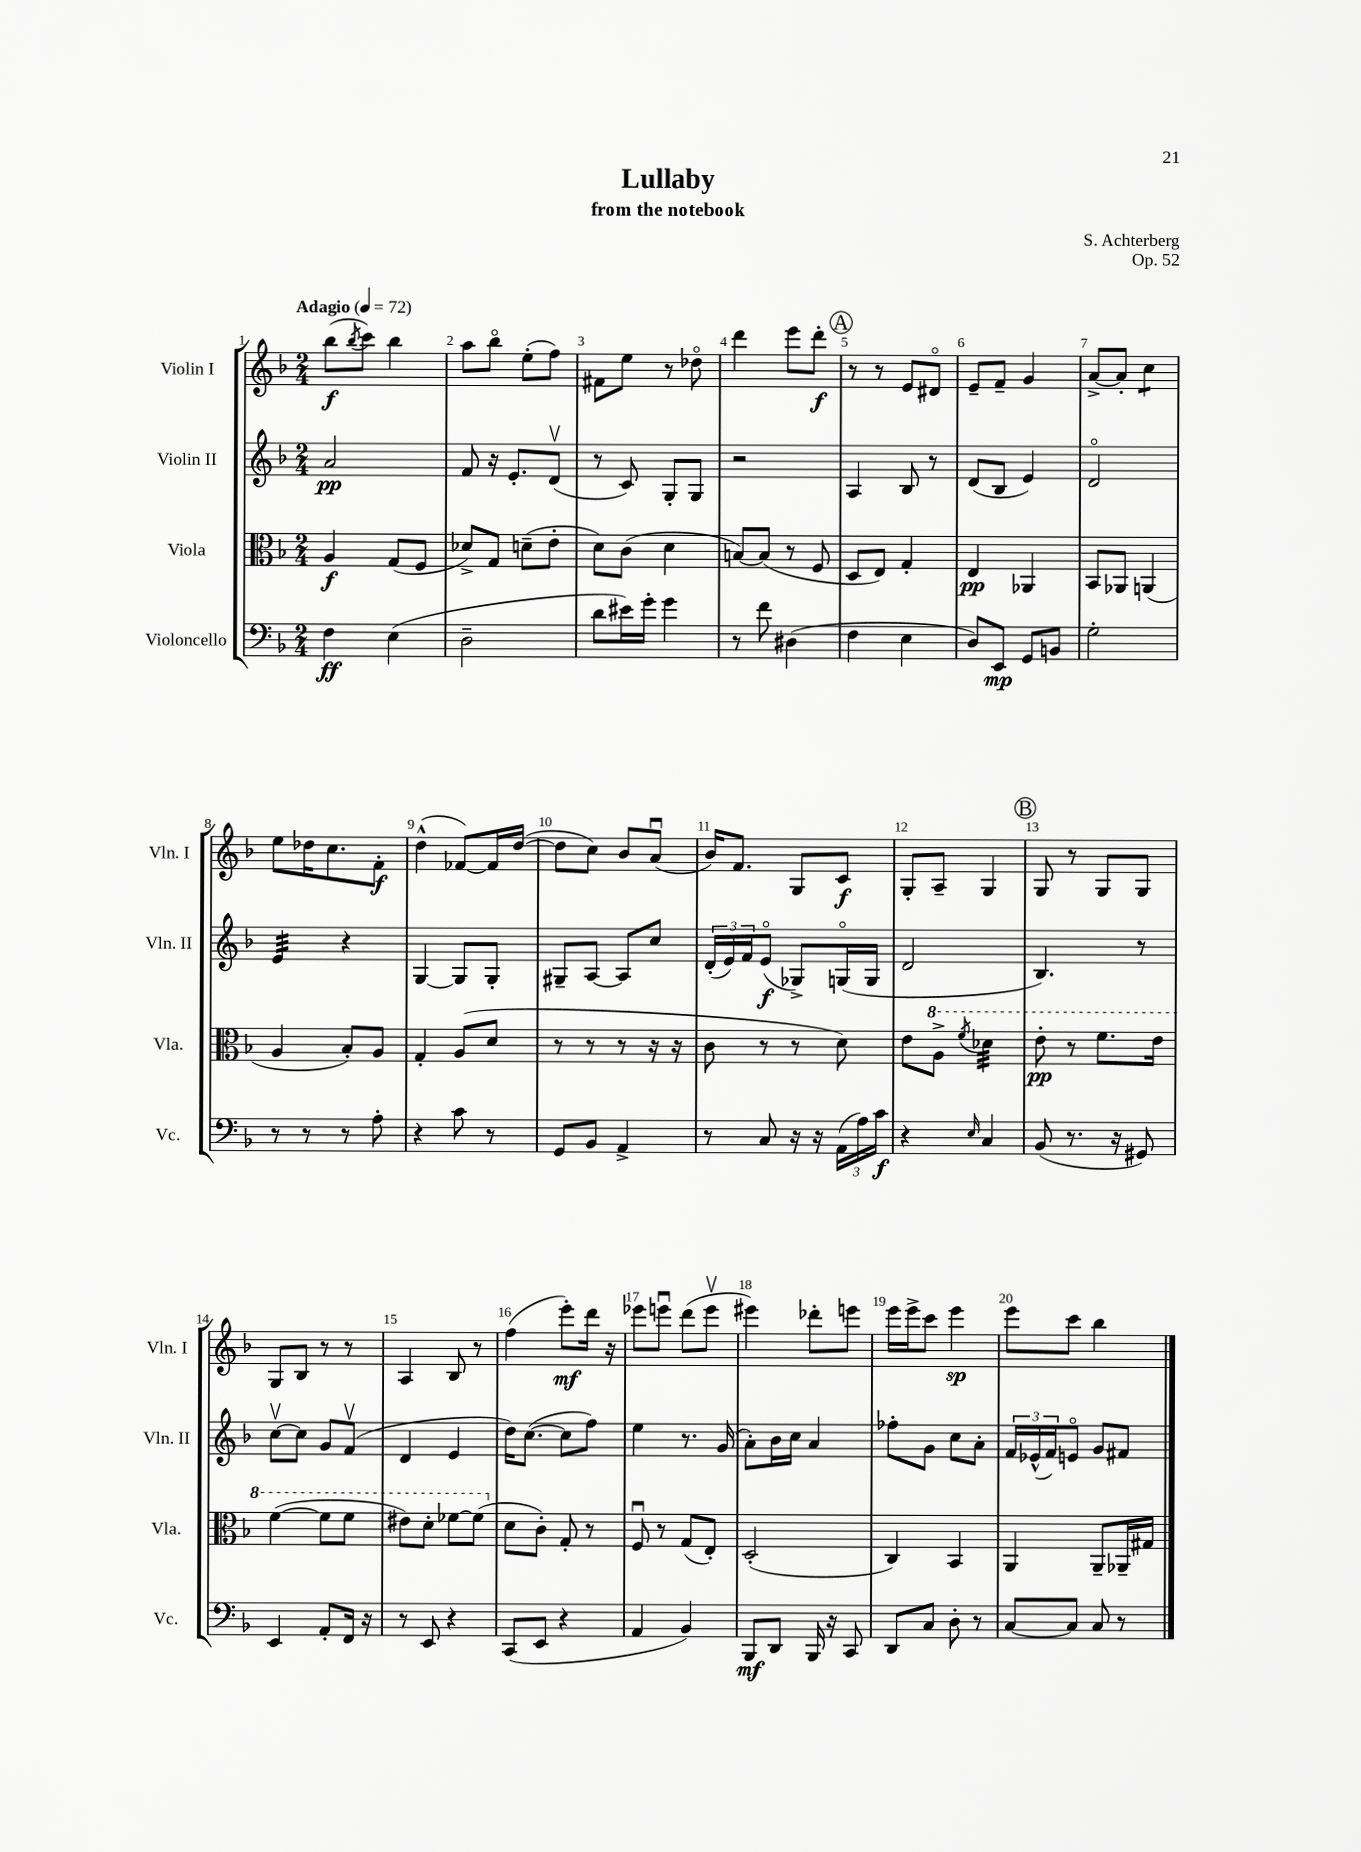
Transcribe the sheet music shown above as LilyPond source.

\header { title = "Lullaby" composer = "S. Achterberg" subtitle = "from the notebook" opus = "Op. 52" }
<<
\new StaffGroup <<
\new Staff = "s0" \with { instrumentName = "Violin I" shortInstrumentName = "Vln. I" } {
    \clef treble \key f \major \numericTimeSignature \time 2/4 \tempo "Adagio" 4 = 72
    bes''8\f( \acciaccatura { bes''8 } c'''8) bes''4 |
    a''8 bes''8\flageolet e''8-.( f''8) |
    fis'8 e''8 r8 des''8\flageolet |
    d'''4 e'''8 d'''8-.\f |
    \mark \markup { \circle "A" } r8 r8 e'8 dis'8\flageolet |
    e'8-- f'8-- g'4 |
    a'8~-> a'8-. c''4:8 |
    e''8 des''16 c''8. f'8-.\f |
    d''4-^( fes'8~) fes'16 d''16~( |
    d''8 c''8) bes'8 a'8\downbow( |
    bes'16) f'8. g8 c'8\f |
    g8-. a8-- g4 |
    \mark \markup { \circle "B" } g8 r8 g8 g8 |
    g8 bes8 r8 r8 |
    a4 bes8 r8 |
    f''4( e'''8-.\mf) d'''16 r16 |
    ees'''8 e'''8\downbow d'''8( e'''8\upbow |
    eis'''4) des'''8-. e'''8 |
    e'''16 e'''16-> c'''8 e'''4\sp |
    e'''8 c'''8 bes''4 \bar "|." |
}
\new Staff = "s1" \with { instrumentName = "Violin II" shortInstrumentName = "Vln. II" } {
    \clef treble \key f \major \numericTimeSignature \time 2/4
    a'2\pp |
    f'8 r16 e'8.-. d'8\upbow( |
    r8 c'8) g8-. g8 |
    r2 |
    \mark \markup { \circle "A" } a4 bes8 r8 |
    d'8( bes8 e'4) |
    d'2\flageolet |
    e'4:32 r4 |
    g4~ g8 g8-. |
    gis8-- a8~ a8 c''8 |
    \tuplet 3/2 { d'16-.( e'16) f'16 } e'8\flageolet\f( ges8->) g16\flageolet( g16 |
    d'2 |
    \mark \markup { \circle "B" } bes4.) r8 |
    c''8~\upbow c''8 g'8 f'8\upbow( |
    d'4 e'4 |
    d''16) c''8.~( c''8 f''8) |
    e''4 r8. g'16( |
    a'8-.) bes'16 c''16 a'4 |
    fes''8-. g'8 c''8 a'8-. |
    \tuplet 3/2 { f'16 ees'16-^( f'16) } e'8\flageolet g'8 fis'8 \bar "|." |
}
\new Staff = "s2" \with { instrumentName = "Viola" shortInstrumentName = "Vla." } {
    \clef alto \key f \major \numericTimeSignature \time 2/4
    a4\f g8( f8 |
    des'8->) g8 d'8--( e'8-. |
    d'8) c'8( d'4 |
    b8~) b8( r8 f8 |
    \mark \markup { \circle "A" } d8 e8) g4-. |
    e4\pp aes,4 |
    bes,8 aes,8 a,4( |
    a4 bes8-.) a8 |
    g4-. a8( d'8 |
    r8 r8 r8 r16 r16 |
    c'8 r8 r8 d'8) |
    e'8 \ottava #1 a'8-> \acciaccatura { f''8 } des''4:32 |
    \mark \markup { \circle "B" } e''8-.\pp r8 f''8. e''16 |
    f''4~( f''8 f''8 |
    eis''8) d''8-. fes''8~ fes''8( \ottava #0 |
    d'8 c'8-.) g8-. r8 |
    f8\downbow r8 g8( e8-.) |
    d2-.( |
    c4) bes,4 |
    a,4 a,8-- aes,16-- gis16 \bar "|." |
}
\new Staff = "s3" \with { instrumentName = "Violoncello" shortInstrumentName = "Vc." } {
    \clef bass \key f \major \numericTimeSignature \time 2/4
    f4\ff e4( |
    d2-- |
    d'8 eis'16) g'16-. g'4 |
    r8 f'8 dis4( |
    \mark \markup { \circle "A" } f4 e4 |
    d8) e,8\mp g,8 b,8 |
    g2-. |
    r8 r8 r8 a8-. |
    r4 c'8 r8 |
    g,8 bes,8 a,4-> |
    r8 c8 r16 r16 \tuplet 3/2 { a,16( a16) c'16\f } |
    r4 \grace { e16 } c4 |
    \mark \markup { \circle "B" } bes,8( r8. r16 gis,8) |
    e,4 a,8-. f,16 r16 |
    r8 e,8 r4 |
    c,8( e,8 r4 |
    a,4 bes,4) |
    bes,,8\mf d,8 bes,,16 r16 c,8 |
    d,8 c8 d8-. r8 |
    c8~ c8 c8 r8 \bar "|." |
}
>>
>>
\layout { \context { \Score \override BarNumber.break-visibility = ##(#f #t #t) barNumberVisibility = #all-bar-numbers-visible } }
